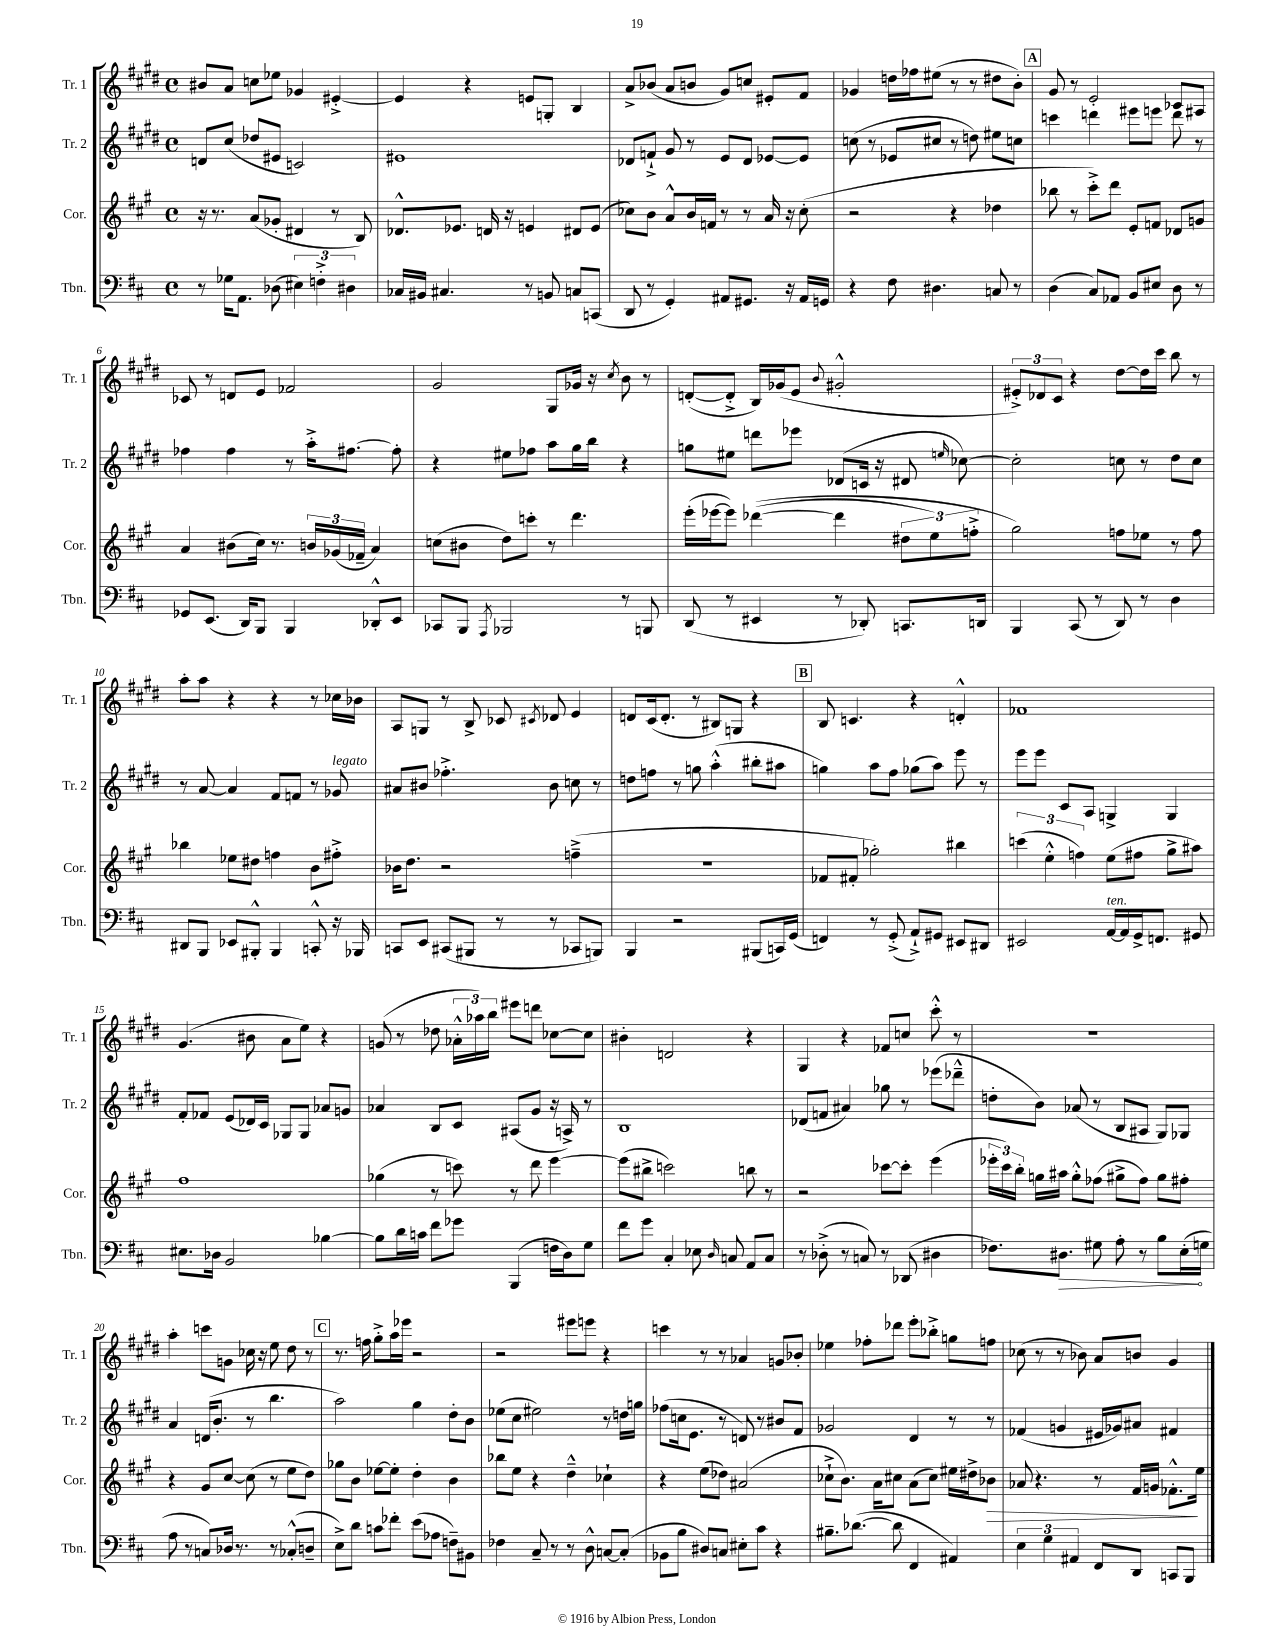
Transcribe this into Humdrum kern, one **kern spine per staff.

**kern	**kern	**kern	**kern
*staff4	*staff3	*staff2	*staff1
*clefF4	*clefG2	*clefG2	*clefG2
*k[f#c#]	*k[f#c#g#]	*k[f#c#g#d#]	*k[f#c#g#d#]
*M4/4	*M4/4	*M4/4	*M4/4
*met(c)	*met(c)	*met(c)	*met(c)
8r	16r	8d	8b#
.	8.r	.	.
16G-	.	(8cc#	8a
8.AA	.	.	.
.	(8a	8dd-	8cc
(8D-	8g-'	8e#	8ee-
6E#)	4d#	2c)	4g-
6F'^	.	.	.
.	8r	.	[4e#'^
6D#	.	.	.
.	8B)	.	.
=	=	=	=
16C-	8.d-^^	1e#	4e#]
16BB#	.	.	.
4.C#	.	.	.
.	8.e-	.	.
.	.	.	4r
.	16d	.	.
.	16r	.	.
8r	4e	.	8e
8BB	.	.	8G'
8C	8d#	.	4B
(8CC	(8e	.	.
=	=	=	=
8DD	8cc-)	8d-	8a^
8r	8b	8f`^	(8b-
4GG')	8a^^	8g#	8a
.	16b	8r	8b
.	16f	.	.
8AA#	8r	8e	8g#)
8.GG#	8r	8d-	8cc
.	16a	[8e-	8e#'
16r	16r	.	.
16AA#	(8cc-'	8e-]	8f#
16GG	.	.	.
=	=	=	=
4r	2r	(8cc	4g-
.	.	8r	.
8F#	.	8e-	16dd
.	.	.	16ff-
4.D#	.	8cc#	(8ee#
.	4r	8r	8r
.	.	8dd)	8r
8C	4dd-	8ee#	8dd#
8r	.	8cc	8b')
=	=	=	=
(4D	8bb-	4ccc	8g#
.	8r	.	8r
8C#)	8ccc#'^)	4ddd	2e'
8AA-	8ddd	.	.
8BB	8e'	8eee#	.
8E#	8f	8eee	.
8D	8d-	8ddd	8c-
8r	8g	8r	8A#
=	=	=	=
8GG-	4a	4ff-	8c-
(8.EE	.	.	8r
.	(8b#	4ff-	8d
16DD)	.	.	.
8BBB	16cc#)	.	8e
.	8.r	.	.
4BBB	.	8r	2f-
.	24b	16aa'^	.
.	(24g-	.	.
.	.	[8.ff#	.
.	24f-~	.	.
8DD-'^^	4a)	.	.
8EE	.	8ff#']	.
=	=	=	=
8CC-	(8cc	4r	2g#
8BBB	8b#	.	.
8qAAA	.	.	.
2BBB-	8dd)	8ee#	.
.	8ccc'	8ff-	.
.	8r	8aa	8G#
.	4.ddd	16gg#	16g-
.	.	16bb	16r
.	.	.	8qcc#
8r	.	4r	8b
8BBB	.	.	8r
=	=	=	=
(8DD	(16eee'	8gg	([8d'
.	[16eee-	.	.
8r	8eee-])	8ee#	8d'^]
4EE#	&(([4ddd-	8ddd	16B)
.	.	.	(16g-
.	.	8eee-	8e
.	.	.	8qqb
8r	4ddd-]	(8d-	2g#'^^
8DD-')	.	16c	.
.	.	16r	.
8.CC	12dd#	8d#	.
.	12ee)	.	.
.	.	16qqee	.
.	.	[8cc-)	.
.	12ff'^	.	.
16DD	.	.	.
=	=	=	=
4BBB	2gg#&)	2cc-']	12e#'^)
.	.	.	12d-
.	.	.	12c#
(8CC#	.	.	4r
8r	.	.	.
8DD)	8ff	8cc	[8dd#
8r	8ee-	8r	16dd#]
.	.	.	16ccc#
4D	8r	8dd#	8bb
.	8ff	8cc	8r
=	=	=	=
8DD#	4bb-	8r	8aa'
8BBB	.	[8a	8aa
8EE-	8ee-	4a]	4r
8BBB#'^^	8dd#	.	.
4BBB#	4ff	8f#	4r
.	.	8f	.
8CC'^^	8b	8r	8r
16r	8ff#'^	8g-	16cc-
16BBB-	.	.	16b-
=	=	=	=
8CC	16b-	8a#	8A
.	8.dd	.	.
8EE	.	8b#	8G
(8CC#	2r	4.ff-'^	8r
8BBB#	.	.	8B^
8r	.	.	8c-
.	.	.	8qc#
8r	.	8b#	8d-
8CC-	(4ff~^	8cc	4e
8BBB)	.	8r	.
=	=	=	=
4BBB	1r	8dd	8d
.	.	8ff	(16c#
.	.	.	8.d'
2r	.	8r	.
.	.	8gg	8r
.	.	(4aa'^^	8B#)
.	.	.	8G
(8BBB#	.	8bb#'	4r
16CC)	.	8aa#	.
(16GG	.	.	.
=	=	=	=
4FF)	8f-	4gg)	8B
.	8f#'	.	4.c
8r	2gg-')	8aa	.
(8GG'^	.	8ff#	.
8AA`^)	.	(8gg-	4r
8GG#	.	8aa)	.
8EE#	4bb#	8eee	4d'^^
8DD#	.	8r	.
=	=	=	=
2EE#	(6ccc	8eee	1f-
.	.	8eee	.
.	6ee'^^	.	.
.	.	8c#	.
.	6ff)	.	.
.	.	8A	.
[16AA	(8ee	4G^	.
16AA]	.	.	.
16GG^	8ff#	.	.
8.FF	.	.	.
.	8gg#^	4G	.
8GG#	8aa#)	.	.
=	=	=	=
8.E#	1ff#	8f#'	(4.g#
.	.	8f-	.
16D-	.	.	.
2BB	.	(8e	.
.	.	16d-)	8b#
.	.	16c#	.
.	.	8G-	8a
.	.	8G-	8ee)
[4B-	.	8a-	4r
.	.	8g	.
=	=	=	=
8B-]	(4gg-	4a-	(8g
16d	.	.	8r
16c	.	.	.
8f#	8r	8B	8dd-
8g-	8ccc)	8c#	24a-'^^
.	.	.	24aa-)
.	.	.	24bb
(4BBB	8r	(8A#	8eee#
.	8ddd	8g#	8ddd
16F	[4eee	16r	[8cc-
16D)	.	16A^)	.
8G	.	8r	8cc-]
=	=	=	=
8f#	(8eee]	1B	4b#'
8g	8bb#^	.	.
4C#'	2ccc)	.	2d
8E-	.	.	.
16qqD	.	.	.
8C	.	.	.
8AA	8bb	.	4r
8C	8r	.	.
=	=	=	=
8r	2r	(8d-	4G#
(8D-'^	.	8f	.
8r	.	4a#)	4r
8C)	.	.	.
8r	[8ccc-	8gg-	8f-
(8DD-	8ccc-']	8r	8cc
4D#	(4eee	(8eee-	8ccc#'^^
.	.	8ddd-~^^	8r
=	=	=	=
8.F-)	24eee-'	8dd'	1r
.	24ccc#)	.	.
.	24bb'	.	.
.	16gg	8b)	.
8.D#	16aa#	.	.
.	8gg'^^	(8a-	.
8G#	(8ff-	8r	.
8A'	8gg#^	8B	.
8r	8ff-)	8A#	.
8B	8gg#	8G#)	.
(16E'	8ff#'	8G-	.
16G	.	.	.
=	=	=	=
8A	4r	4a	4aa'
8r	.	.	.
8C)	8g#	(16d	8ccc
.	.	8.b'	.
16D-	[8cc#	.	8g
8.r	.	.	.
.	(8cc#]	8r	16cc-
.	.	.	16r
8r	8r	4.bb	8ee
(8C-'^^	8ee	.	8dd#
8D~	8dd)	.	8r
=	=	=	=
8E^)	8gg-	2aa)	8.r
8d	8b	.	.
.	.	.	16ff
8c	[8ee-	.	8gg#'^
8f-'	8ee-']	.	16aa
.	.	.	16eee-
(8e	4dd'	4gg#	2r
8A-	.	.	.
8F~)	4b	8dd#'	.
8BB#	.	8b	.
=	=	=	=
4F-	8bb-	(8ee-	2r
.	8ee	8cc#	.
8C#~	4r	2ee#)	.
8r	.	.	.
8r	4dd~^^	.	8eee#
8D^^	.	.	8eee
[8C	4cc-`	8r	4r
(8C']	.	16dd	.
.	.	16gg	.
=	=	=	=
8BB-	4r	(8ff-	4ccc
8B	.	16cc	.
.	.	8.e	.
8D#)	(8ee	.	8r
8C	8dd-)	8r	8r
8E#'	(2a#	8d)	4a-
8c#	.	8r	.
4r	.	8b#	8g
.	.	8f#	8b-'
=	=	=	=
8.B#~	8cc-`^	2g-	4ee-
.	8.b)	.	.
([8.d-	.	.	.
.	.	.	8ff-'
.	16a	.	.
8d-]	8cc#	.	8ddd-
4FF#	(8a	4d#	8eee'
.	8cc#)	.	8bb-'^
4AA#)	16ee#	8r	8gg
.	16dd#^	.	.
.	8b-	8r	8ff
=	=	=	=
6E	8a-	(4f-	(8cc-
.	4.r	.	8r
6G	.	.	.
.	.	4g	8r
6AA#	.	.	.
.	.	.	8b-)
8FF#	8r	16e#	8a
.	.	16g-)	.
8DD	16f#	8a#	8b
.	16g	.	.
8CC	8.f-'^^	4f#	4g#
8BBB	.	.	.
.	16ee	.	.
==	==	==	==
*-	*-	*-	*-
